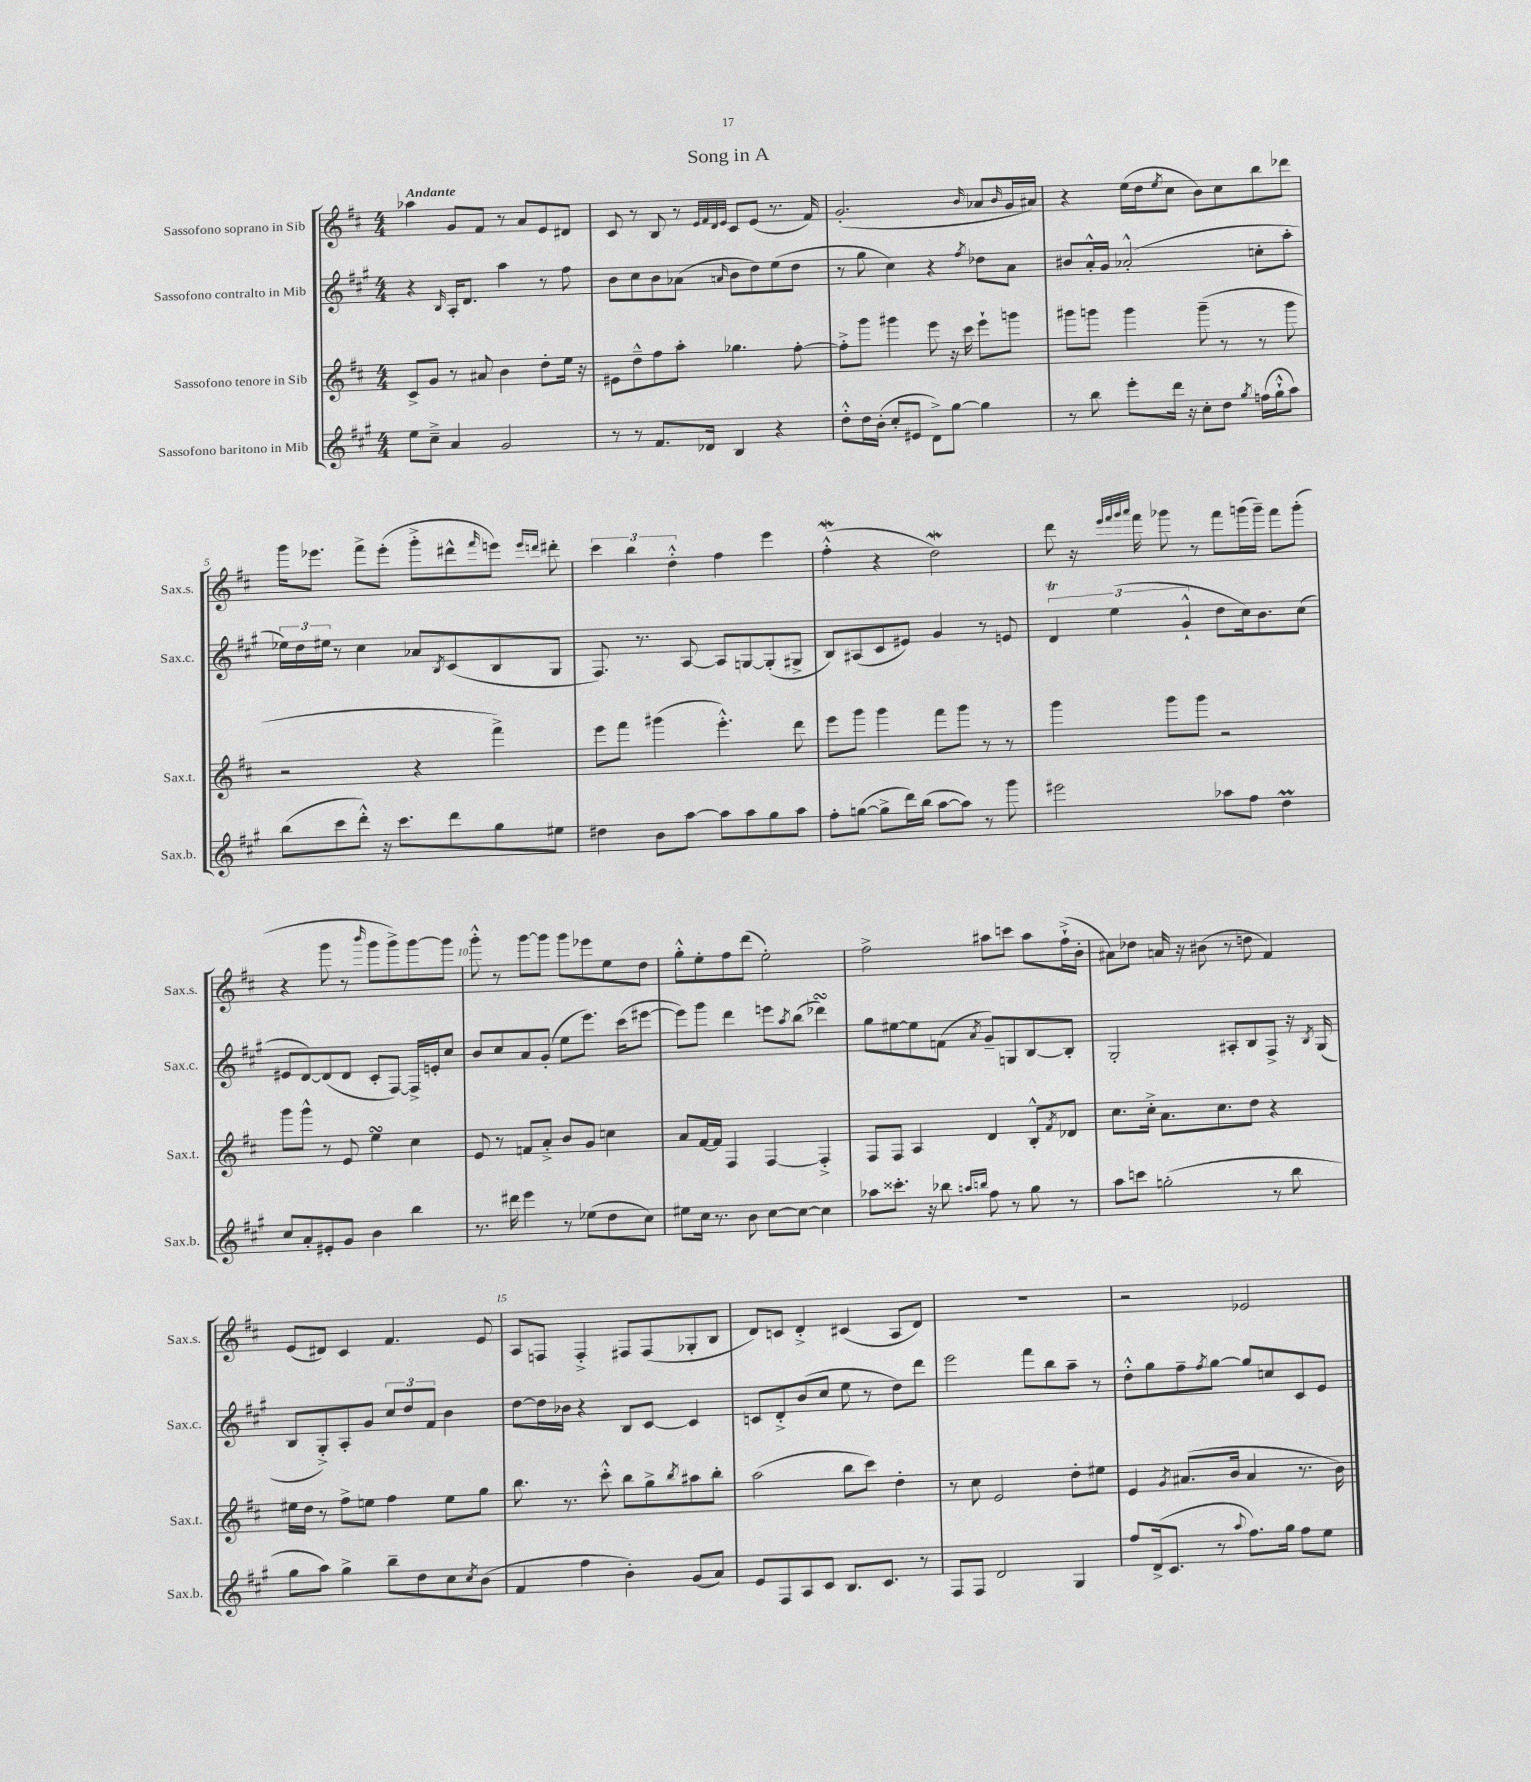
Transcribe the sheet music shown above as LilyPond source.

\header { title = "Song in A" }
<<
\new StaffGroup <<
\new Staff = "s0" \with { instrumentName = "Sassofono soprano in Sib" shortInstrumentName = "Sax.s." } {
    \clef treble \key d \major \numericTimeSignature \time 4/4 \tempo "Andante"
    aes''4 g'8 fis'8 r8 a'8 e'8 dis'8 |
    cis'8 r8 b8 r8 \grace { e'32 fis'32 d'32 e'32 } cis'8 e'8( r8. fis'16) |
    g'2.-.( \grace { b'16 } aes'8 \grace { b'16 } g'16 ais'16) |
    r4 e''16( d''16 \acciaccatura { e''8 } cis''8 b'8) cis''8 b''8 des'''8 |
    g'''16 ees'''8. fis'''8-> ees'''8-.( g'''8-.-> dis'''8-^ \grace { fis'''16 } e'''8) \grace { e'''16 d'''16 } dis'''8-. |
    \tuplet 3/2 { cis'''4 b''4 d''4-.-^ } fis''4 e'''4 |
    fis''4-.-^\mordent( r4 d''2\mordent) |
    d'''8 r16 \grace { e'''32 fis'''32 g'''32 a'''32 } fis'''16 ges'''8 r8 fis'''8 g'''16( g'''16--) fis'''8 g'''8-.( |
    r4 g'''8 r8 \grace { b'''16 } g'''8 g'''8->) g'''8~ g'''8 |
    g'''8-.-^ r8 g'''8~ g'''8 g'''8 ees'''8 e''8 d''8 |
    g''8-.-^ e''8-. fis''8 d'''8( e''2-.) |
    fis''2-> ais''8 c'''8 ais''8 fis''16-!->( b'16-. |
    ais'8) des''8 a'16 r16 bis'8( r8 d''8 fis'4) |
    e'8( dis'8) cis'4 fis'4. e'8 |
    a8 f8 f4-.-> fis8 fis8( ges8-. b8 |
    d'8) c'8 d'4-.-> cis'4( a8 d'8) |
    R1 |
    r2 ees'2 \bar "|." |
}
\new Staff = "s1" \with { instrumentName = "Sassofono contralto in Mib" shortInstrumentName = "Sax.c." } {
    \clef treble \key a \major \numericTimeSignature \time 4/4
    r4 \grace { b16 } a16-. d'8. a''4 r8 fis''8 |
    b'8 cis''8 b'8 aes'8( \grace { a'16 } b'8 d''8) e''8( d''8 |
    r8 gis''8 cis''4) r4 \acciaccatura { fis''8 } des''8 a'8 |
    bis'8 a'16-.-^ gis'16 aes'2-.-^( c''8-. a''8-. |
    \tuplet 3/2 { ees''16) d''16 eis''16 } r8 cis''4 aes'8 \acciaccatura { b8 } cis'8( b8 gis8 |
    fis8.) r8. a8~ a8 g8~ g8-.( gis8-> |
    b8) ais8( cis'8 eis'8) gis'4 r8 e'8 |
    \tuplet 3/2 { d'4\trill e''4( gis'4-!-^ } d''8 cis''16) b'8. cis''8( |
    eis'8 d'8~) d'8( d'8 cis'8-. fis8~) fis16-> e'16-. cis''8 |
    b'8 cis''8 a'8 gis'8-.( e''8 e'''8.) cis'''16( eis'''8~ |
    eis'''8) gis'''8 d'''4 e'''8 \acciaccatura { a''8 } b''8( des'''4\turn) |
    gis''8 eis''8~ eis''8 f'8( \acciaccatura { a'8 } gis'8--) g8 b8~ b8-. |
    gis2-. ais8-. b8 fis8-> r16 \acciaccatura { b8 } gis16( |
    b8 gis8-.->) a8-. gis'8 \tuplet 3/2 { cis''8 d''8 fis'8 } b'4 |
    d''8~ d''16 bes'16 r4 b8 cis'8~ cis'4 |
    c'8 d'8-.-> b'8( cis''8 e''8 r8 d''8) d'''8 |
    e'''2 fis'''8 b''8 a''8-- r8 |
    d''8-.-^ gis''8 fis''8-- \acciaccatura { fis''8 } gis''8~ gis''8 c''8 cis'8 e'8 \bar "|." |
}
\new Staff = "s2" \with { instrumentName = "Sassofono tenore in Sib" shortInstrumentName = "Sax.t." } {
    \clef treble \key d \major \numericTimeSignature \time 4/4
    cis'8-> g'8 r8 ais'8 b'4 d''8-. e''16 r16 |
    eis'8 d''8---^ fis''8 a''8-. ges''4. fis''8~-. |
    fis''8-.-> g'''8 gis'''4 e'''8 r16 cis'''16 e'''8-! g'''8 |
    gis'''8 g'''8 g'''4 g'''8--( r8 r8 g'''8 |
    r2 r4 fis'''4->) |
    e'''8 fis'''8 gis'''4( e'''4.-.-^) d'''8 |
    e'''8 g'''8 g'''4 fis'''8 g'''8 r8 r8 |
    g'''4 g'''8 g'''8 r2 |
    g'''8 g'''8-^ r8 e'8 e''4\turn cis''4 |
    e'8 r8 f'8 a'8-.-> b'8 g'8 c''4 |
    a'8 fis'16~ fis'16 fis4 fis4~ fis4-.-> |
    fis8 fis8 a4 d'4 b8-.-^ \acciaccatura { fis'8 } des'8 |
    cis''8. cis''16-.-> a'8. cis''8. d''8 r4 |
    eis''16 d''16 r8 fis''8-> e''8 fis''4 e''8 g''8 |
    b''8. r8. cis'''8-.-^ b''8 g''8-> \acciaccatura { b''8 } ais''8 b''8-. |
    a''2( b''8 cis'''8) d''4-. |
    r8 cis''8 e'2 d''8-. eis''8 |
    e'4 \acciaccatura { g'8 } ais'8.( b'16 ais'4 r8. b'16) \bar "|." |
}
\new Staff = "s3" \with { instrumentName = "Sassofono baritono in Mib" shortInstrumentName = "Sax.b." } {
    \clef treble \key a \major \numericTimeSignature \time 4/4
    e''8 cis''8---> a'4 gis'2 |
    r8 r8 fis'8. des'16 b4 r4 |
    d''8-.-^ d''16 b'16-.( cis''8-. eis'8 d'8->) gis''8~ gis''4 |
    r8 b''8 e'''8-. d'''16 r16 cis''8-. d''8 \acciaccatura { gis''8 } f''16( gis''16-!-^ a''8) |
    b''8( cis'''8 d'''8-.-^) r16 cis'''8. d'''8 gis''8 eis''8 |
    dis''4 b'8 a''8~ a''8 a''8 gis''8 a''8 |
    fis''8-. g''8~( g''8-> d'''16) b''16( a''8~ a''8) r8 gis'''8 |
    eis'''2 aes''8 fis''8 d''4\prall |
    cis''8 a'8-. eis'8-. gis'8 b'4 b''4 |
    r8. dis'''16 e'''4 r8 ees''8( d''8 cis''8) |
    eis''8 cis''16 r8. b'8 cis''8~ cis''8~ cis''4 |
    aes''8 cisis'''8.-. r16 bes''8 \grace { a''16 b''16 } fis''8 r8 gis''8 r8 |
    a''8 c'''8 g''2-.( r8 b''8 |
    gis''8 a''8) gis''4-> b''8-- d''8 cis''8 \acciaccatura { cis''8 } b'8( |
    fis'4 fis''4 b'4-.) gis'8( a'8) |
    e'8 fis8 a8 cis'8 b8. cis'8. r8 |
    fis8 fis8 d'2 gis4 |
    fis''8 d'16->( cis'8. r8 \appoggiatura { a''8 } fis''8.) gis''16 fis''8 e''8 \bar "|." |
}
>>
>>
\layout { \context { \Score \override BarNumber.break-visibility = ##(#f #t #t) barNumberVisibility = #(every-nth-bar-number-visible 5) } }
